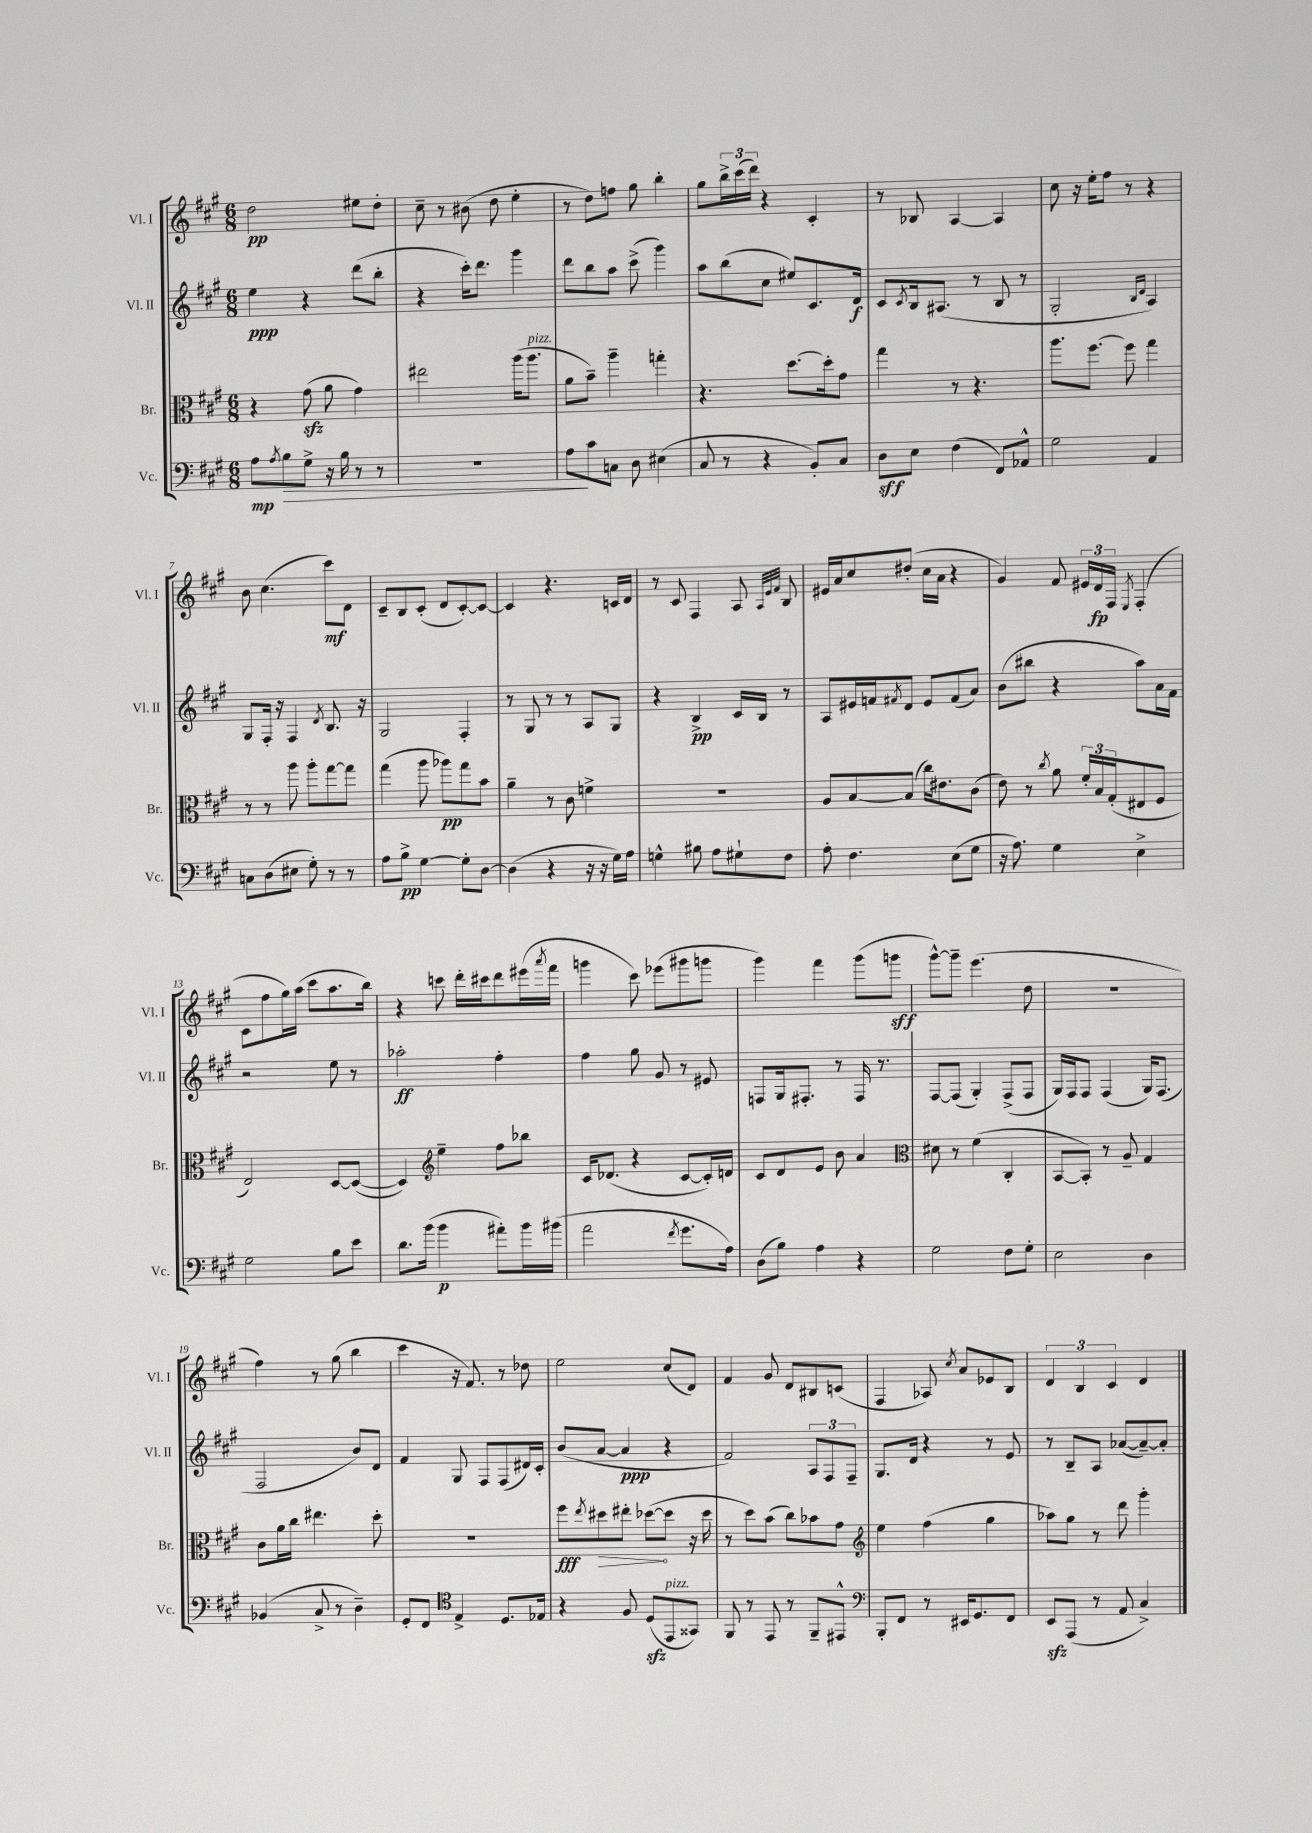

**kern	**dynam	**kern	**dynam	**kern	**dynam	**kern	**dynam
*part4	*part4	*part3	*part3	*part2	*part2	*part1	*part1
*staff4	*staff4	*staff3	*staff3	*staff2	*staff2	*staff1	*staff1
*I"Vc.	*	*I"Br.	*	*I"Vl. II	*	*I"Vl. I	*
*I'Vc.	*	*I'Br.	*	*I'Vl. II	*	*I'Vl. I	*
*clefF4	*	*clefC3	*	*clefG2	*	*clefG2	*
*k[f#c#g#]	*	*k[f#c#g#]	*	*k[f#c#g#]	*	*k[f#c#g#]	*
*M6/8	*	*M6/8	*	*M6/8	*	*M6/8	*
=1	=1	=1	=1	=1	=1	=1	=1
8A\L	mp	4r	.	4ee\	ppp	2dd\	pp
8qA/	.	.	.	.	.	.	.
!	!LO:HP:b	!	!	!	!	!	!
8B\	>	.	.	.	.	.	.
8G#^\J	.	(8g#zz\	.	4r	.	.	.
16r	.	8a\	.	.	.	.	.
16B\	.	.	.	.	.	.	.
8r	.	4g#\)	.	(8ddd\L	.	8ee#X\L	.
8r	.	.	.	8bb'\J	.	8dd'\J	.
=2	=2	=2	=2	=2	=2	=2	=2
2.r	.	2ee#X\	.	4r	.	8cc#~\	.
.	.	.	.	.	.	8r	.
.	.	.	.	16ccc#'\KL)	.	(8b#X\	.
.	.	.	.	8.ddd\J	.	.	.
.	.	.	.	.	.	8dd\	.
.	.	(16aa\KL	.	4ggg#\	.	4ee'\	.
!	!	!LO:TX:a:i:t=pizz.	!	!	!	!	!
.	.	8.aa\J	.	.	.	.	.
=3	=3	=3	=3	=3	=3	=3	=3
8A\L	.	8a\L	.	8ddd\L	.	8r	.
8c#\	]	8b~\J)	.	8bb\	.	8dd\L)	.
8Cn\J	.	4aa~\	.	8aa\J	.	8ffn\J	.
8D\	.	.	.	(8ccc#^\	.	8gg#\	.
(4E#X\	.	4ggn'\	.	4ggg#\)	.	4bb'\	.
=4	=4	=4	=4	=4	=4	=4	=4
8C#/	.	4.r	.	8aa\L	.	8gg#\L	.
8r	.	.	.	(8bb\	.	24bb^\L	.
.	.	.	.	.	.	(24ccc#\	.
.	.	.	.	.	.	24ddd\JJ)	.
4r	.	.	.	8cc#\J	.	4r	.
.	.	[8.dd\L	.	8ee#X/L)	.	.	.
8BB'/L)	.	.	.	8.c#/	.	4c#'/	.
.	.	16dd'\k]	.	.	.	.	.
8C#/J	.	8g#\J	.	.	.	.	.
.	.	.	.	16d/Jk	f	.	.
=5	=5	=5	=5	=5	=5	=5	=5
8D\L	sff	4gg#\	.	8c#/L	.	8r	.
.	.	.	.	8qc#/	.	.	.
8E\J	.	.	.	16B/k	.	8B-X/	.
.	.	.	.	(8.A#X/J	.	.	.
(4F#\	.	8r	.	.	.	[4A/	.
.	.	4.r	.	8r	.	.	.
8FF#/L)	.	.	.	8B/	.	4A/]	.
8AA-X^^/J	.	.	.	8r	.	.	.
=6	=6	=6	=6	=6	=6	=6	=6
2G#\	.	8.aa\L	.	2G#'/	.	8cc#\	.
.	.	.	.	.	.	16r	.
.	.	[8.ff#\J	.	.	.	16ee'\KL	.
.	.	.	.	.	.	8ff#\J	.
.	.	8ff#\]	.	.	.	8r	.
.	.	.	.	16qqB/LL	.	.	.
.	.	.	.	16qqd/JJ	.	.	.
4AA/	.	4gg#\	.	4A/)	.	4r	.
!!LO:LB:g=z
=7	=7	=7	=7	=7	=7	=7	=7
8Cn\L	.	8r	.	8G#/L	.	8b\	.
(8D\	.	8r	.	16F#'/Jk	.	(4.cc#\	.
.	.	.	.	16r	.	.	.
8E#X\J	.	8aa\	.	4F#/	.	.	.
8G#'\)	.	8aa'\L	.	.	.	.	.
.	.	.	.	8qd/	.	.	.
8r	.	[8gg#\	.	8.B/	.	8ccc#\L)	mf
8r	.	8gg#\J]	.	.	.	8d\J	.
.	.	.	.	16r	.	.	.
=8	=8	=8	=8	=8	=8	=8	=8
8A\L	.	(4gg#\	.	2G#/	.	8c#~/L	.
8B^\J	pp	.	.	.	.	8B/	.
[4G#\	.	8aa\	.	.	.	(8c#'/J	.
.	.	8aa-X\L)	pp	.	.	8d/L	.
8G#'\L]	.	8gg#\	.	4F#'/	.	[8c#'/)	.
[8D\J	.	8b\J	.	.	.	8c#/J_	.
=9	=9	=9	=9	=9	=9	=9	=9
(4D\]	.	4a~\	.	8r	.	4c#/]	.
.	.	.	.	8G#/	.	.	.
4r	.	8r	.	8r	.	4.r	.
.	.	8c#\	.	8r	.	.	.
16r	.	4fn^\	.	8A/L	.	.	.
16r	.	.	.	.	.	.	.
16G#\LL)	.	.	.	8G#/J	.	16cn/LL	.
16A\JJ	.	.	.	.	.	16d/JJ	.
=10	=10	=10	=10	=10	=10	=10	=10
4Gn^^\	.	2.r	.	4r	.	8r	.
.	.	.	.	.	.	8c#/	.
8B#X\	.	.	.	4B^/	pp	4F#/	.
8A\L	.	.	.	.	.	.	.
8G#X`\	.	.	.	16c#/LL	.	8A/	.
.	.	.	.	16B/JJ	.	.	.
.	.	.	.	.	.	32qqA/LLL	.
.	.	.	.	.	.	32qqe/	.
.	.	.	.	.	.	32qqf#/JJJ	.
8F#\J	.	.	.	8r	.	8B/	.
=11	=11	=11	=11	=11	=11	=11	=11
8A'\	.	8A/L	.	8A/L	.	16e#X/LL	.
.	.	.	.	.	.	16a/J	.
4.F#\	.	[8B/	.	16e#X/L	.	8cc#/	.
.	.	.	.	16fn/J	.	.	.
.	.	.	.	8qf#X/	.	.	.
.	.	(8B/J]	.	8d/J	.	(8dd#X'/J	.
.	.	16cc#\KL)	.	8e#/L	.	16cc#\LL	.
.	.	8.e#X\	.	.	.	16a\JJ	.
(8E\L	.	.	.	(8f#/	.	4r	.
8G#\J	.	(8c#\J	.	8a/J)	.	.	.
=12	=12	=12	=12	=12	=12	=12	=12
16r	.	8e\)	.	(8b\L	.	4g#/)	.
8.A\)	.	.	.	.	.	.	.
.	.	8r	.	8bb#X\J	.	.	.
.	.	8qcc#/	.	.	.	.	.
4G#\	.	8a\	.	4r	.	8f#/	.
.	.	24f#'/LL	.	.	.	24e#X/LL	.
.	.	24B/	.	.	.	24d/	fp
.	.	(24G#'/J	.	.	.	24F#/JJ	.
.	.	.	.	.	.	8qE/	.
4E^\	.	8E#X/	.	8aa\L)	.	(4F#'/	.
.	.	8F#/J	.	16a\L	.	.	.
.	.	.	.	16f#\JJ	.	.	.
!!LO:LB:g=z
=13	=13	=13	=13	=13	=13	=13	=13
2G#\	.	2E/)	.	2r	.	8c#\L	.
.	.	.	.	.	.	8ff#\	.
.	.	.	.	.	.	16gg#\L)	.
.	.	.	.	.	.	(16aa\JJ	.
.	.	.	.	.	.	8ccc#\L	.
8B\L	.	[8D/L	.	8ee\	.	8.aa\	.
8e\J	.	(8D/J_	.	8r	.	.	.
.	.	.	.	.	.	16bb\Jk)	.
=14	=14	=14	=14	=14	=14	=14	=14
8.d\L	.	4D/])	.	2aa-X'\	ff	4r	.
(16b\Jk	.	.	.	.	.	.	.
*	*	*clefG2	*	*	*	*	*
4b\	p	4ee~\	.	.	.	8cccn\	.
.	.	.	.	.	.	16ddd'\LL	.
.	.	.	.	.	.	16ccc#X\J	.
8a#X'\L)	.	8ff#\L	.	4ff#'\	.	8ddd\	.
16b\L	.	8bb-X\J	.	.	.	(16eee#X\L	.
.	.	.	.	.	.	8qaaa/	.
(16b#X\JJ	.	.	.	.	.	16fff#\JJ	.
=15	=15	=15	=15	=15	=15	=15	=15
2a\	.	16c#/KL	.	4ff#\	.	4gggn\	.
.	.	(8.d-X/J	.	.	.	.	.
.	.	4r	.	8gg#\	.	8ccc#\)	.
.	.	.	.	8g#/	.	(8eee-X\L	.
8qf#/	.	.	.	.	.	.	.
8.g#\L	.	[8c#/L	.	8r	.	8ggg#X\	.
.	.	16c#'/L])	.	8e#X/	.	8gggn\J	.
16A\Jk)	.	16dn/JJ	.	.	.	.	.
=16	=16	=16	=16	=16	=16	=16	=16
(8D\L	.	8c#/L	.	8Fn/L	.	4ggg#\)	.
8B\J)	.	8d/	.	16G#/k	.	.	.
.	.	.	.	8.F#X'/J	.	.	.
4A\	.	8e/J	.	.	.	4fff#\	.
.	.	8b\	.	8r	.	.	.
4r	.	4a/	.	16F#/	.	(8ggg#\L	.
.	.	.	.	8.r	.	.	.
.	.	.	.	.	.	8gggn\J	sff
=17	=17	=17	=17	=17	=17	=17	=17
*	*	*clefC3	*	*	*	*	*
2G#\	.	8d#X\	.	[8F#/L	.	[8ggg#^^\L)	.
.	.	8r	.	(8F#/J]	.	8ggg#~\J]	.
.	.	(4f#\	.	4G#'/)	.	(4.eee\	.
8F#\L	.	4C#'/	.	(8F#^/L	.	.	.
8G#'\J	.	.	.	8F#/J	.	8dd\	.
=18	=18	=18	=18	=18	=18	=18	=18
2E\	.	[8BB/L	.	16G#/LL)	.	2.r	.
.	.	.	.	16F#/J	.	.	.
.	.	8BB'/J])	.	8F#/J	.	.	.
.	.	8r	.	(4F#/	.	.	.
.	.	8A~/	.	.	.	.	.
4D\	.	4G#/	.	16G#/KL)	.	.	.
.	.	.	.	(8.F#/J	.	.	.
!!LO:LB:g=z
=19	=19	=19	=19	=19	=19	=19	=19
(4BB-X/	.	8c#\L	.	2F#/	.	4ff#\)	.
.	.	16a\L	.	.	.	.	.
.	.	16cc#\JJ	.	.	.	.	.
8C#^/	.	4.ee#X\	.	.	.	8r	.
8r	.	.	.	.	.	(8gg#\	.
4D~\)	.	.	.	8b/L)	.	4bb\	.
.	.	8dd'\	.	8d/J	.	.	.
=20	=20	=20	=20	=20	=20	=20	=20
8GG#'/L	.	2.r	.	4f#/	.	4ccc#\	.
8FF#/J	.	.	.	.	.	.	.
*clefC4	*	*	*	*	*	*	*
4E^/	.	.	.	8G#/	.	16r	.
.	.	.	.	.	.	8.f#/)	.
.	.	.	.	8F#/L	.	.	.
8.D/L	.	.	.	(8F#/	.	8r	.
.	.	.	.	16d#X/L)	.	8dd-X\	.
16E-X/Jk	.	.	.	16c#'/JJ	.	.	.
=21	=21	=21	=21	=21	=21	=21	=21
4r	.	8ff#\L	fff	(8b/L	.	2ee\	.
.	.	8qee/	.	.	.	.	.
!	!	!	!LO:HP:b	!	!	!	!
.	.	8dd#X\	>	[8a/J	.	.	.
8F#/	.	8ee#X'\J	.	4a/]	ppp	.	.
(8Dzz/L	.	([8dd-X\L	.	.	.	.	.
!LO:TX:a:i:t=pizz.	!	!	!	!	!	!	!
8EE/	.	8dd-\J]	]	4r	.	(8cc#/L	.
8GG##X/J)	.	16r	.	.	.	8d/J)	.
.	.	16dd-\	.	.	.	.	.
=22	=22	=22	=22	=22	=22	=22	=22
8FF#/	.	8r	.	2f#/)	.	4f#/	.
8r	.	8dd\L)	.	.	.	.	.
8EE/	.	(8b\J	.	.	.	8g#/	.
8r	.	8cc#\L)	.	.	.	8d/L	.
8FF#~/L	.	8b-X\	.	12A/L	.	8B#X/	.
.	.	.	.	12F#/	.	.	.
8EE#X^^/J	.	8g#\J	.	.	.	(8cn/J	.
.	.	.	.	12F#~/J	.	.	.
=23	=23	=23	=23	=23	=23	=23	=23
*clefF4	*	*clefG2	*	*	*	*	*
8BBB'/L	.	4ee\	.	8.G#/L	.	4F#/	.
8FF#/J	.	.	.	.	.	.	.
.	.	.	.	16d/Jk	.	.	.
8r	.	(4ff#\	.	4r	.	8A-X/)	.
.	.	.	.	.	.	8qcc#/	.
16EE#X/KL	.	.	.	.	.	8a/L	.
8.GG#/	.	.	.	.	.	.	.
.	.	4gg#\	.	8r	.	8e-X/	.
8FF#/J	.	.	.	8e/	.	8B/J	.
=24	=24	=24	=24	=24	=24	=24	=24
8EEzz/L	.	8aa-X\L)	.	8r	.	6d/	.
(8AAA/J	.	8gg#\J	.	8B~/L	.	.	.
.	.	.	.	.	.	6B/	.
8r	.	8r	.	8A/J	.	.	.
.	.	.	.	.	.	6c#/	.
8AA/	.	8ddd\	.	([8a-X/L	.	.	.
4C#^/)	.	4ggg#'\	.	8a-~/_)	.	4d/	.
.	.	.	.	8a-'/J]	.	.	.
==	==	==	==	==	==	==	==
*-	*-	*-	*-	*-	*-	*-	*-
